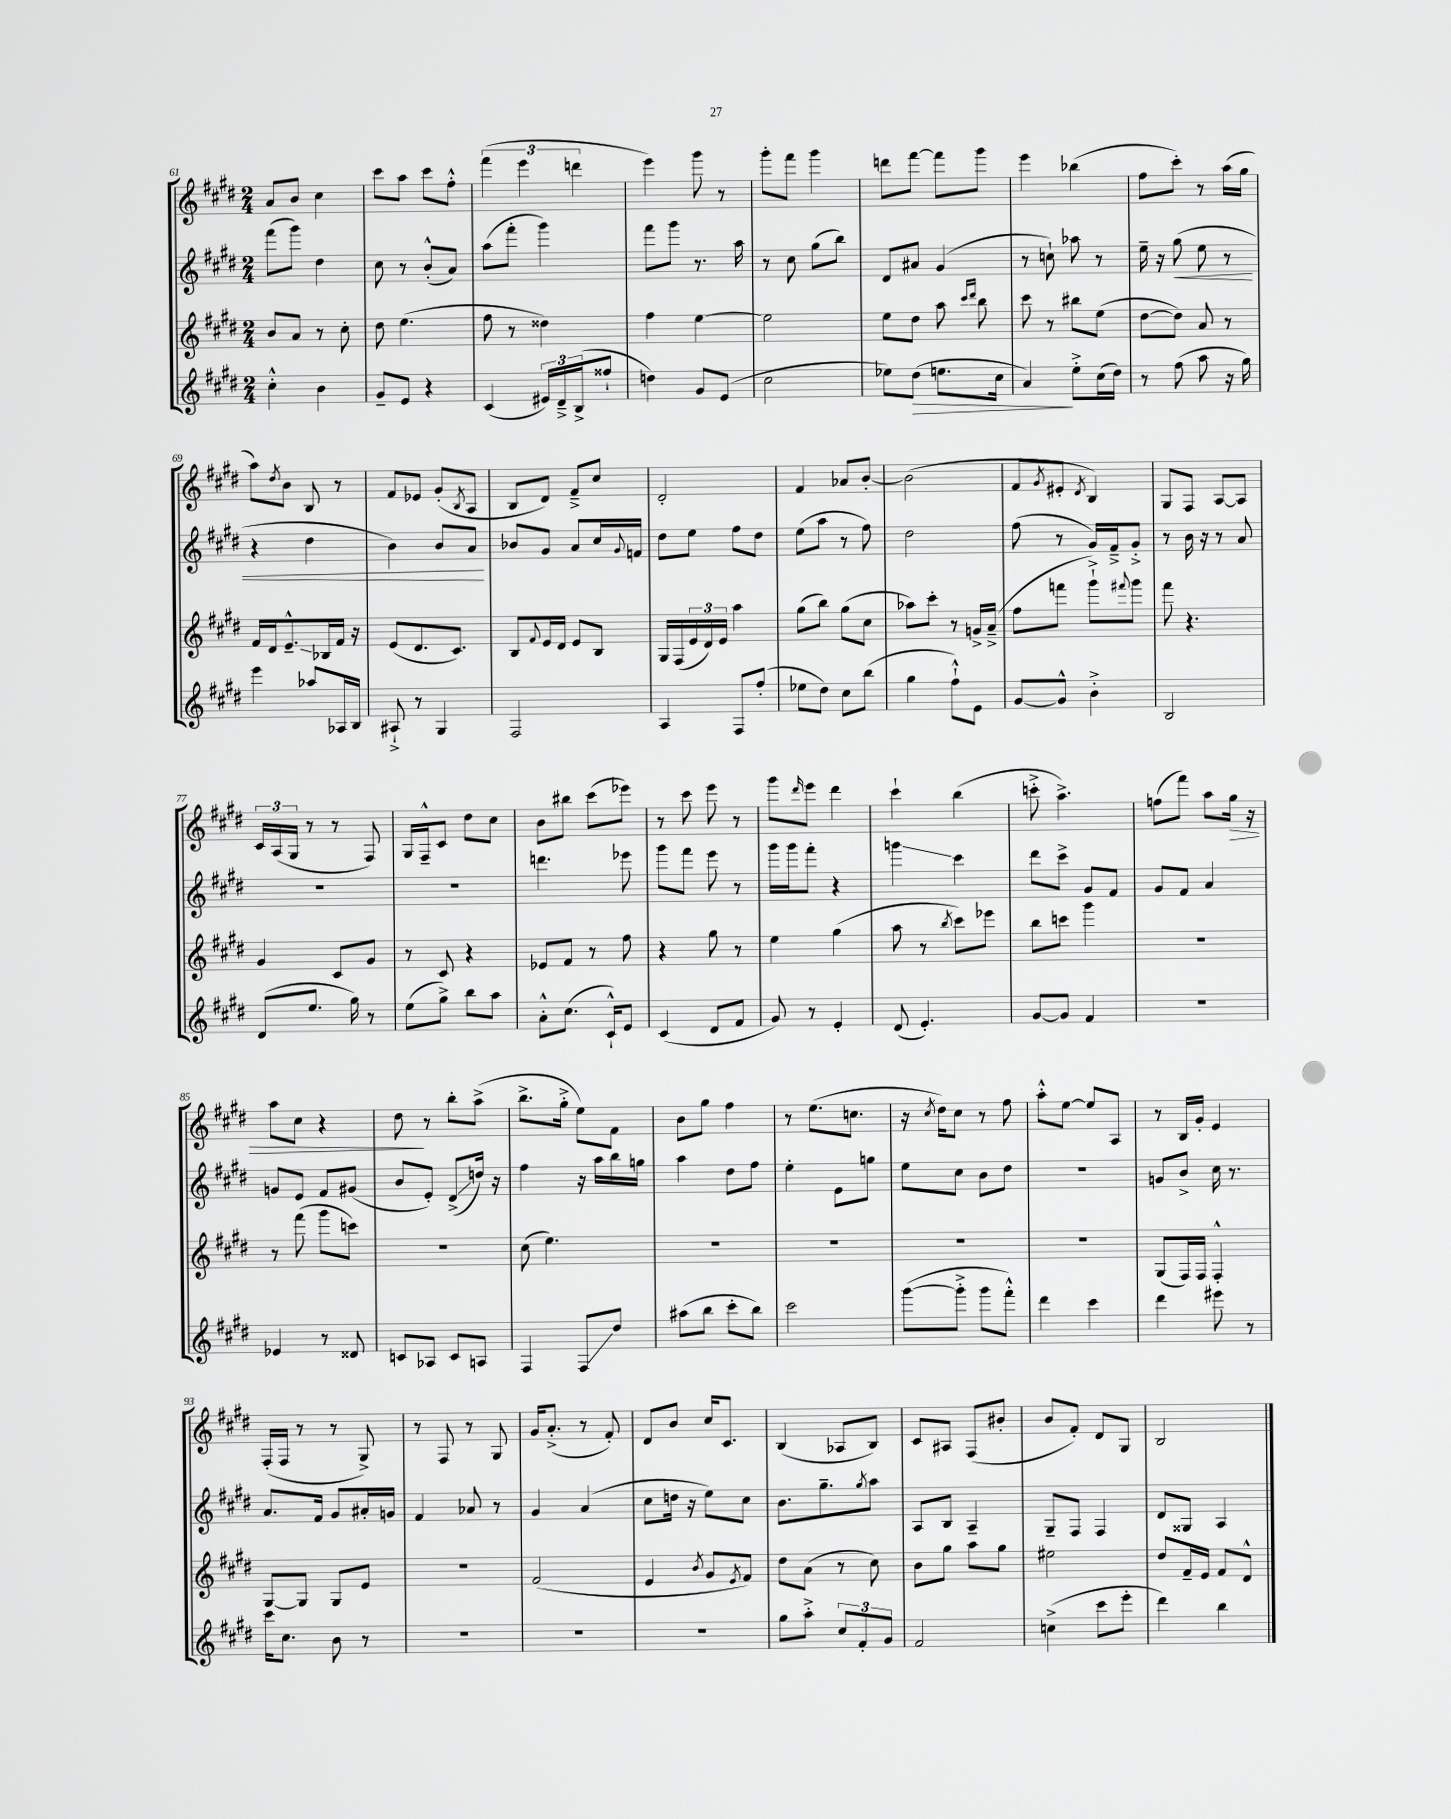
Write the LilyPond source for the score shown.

<<
\new StaffGroup <<
\new Staff = "s0" {
    \clef treble \key e \major \numericTimeSignature \time 2/4
    a'8 b'8 cis''4 |
    cis'''8 a''8 cis'''8 fis''8-.-^ |
    \tuplet 3/2 { fis'''4( e'''4 d'''4 } |
    e'''4) gis'''8 r8 |
    gis'''8-. fis'''8 gis'''4 |
    d'''8 fis'''8~ fis'''8 gis'''8 |
    e'''4 bes''4( |
    fis''8 cis'''8-.) r8 a''16( gis''16 |
    a''8) \acciaccatura { dis''8 } b'8 b8 r8 |
    fis'8 ees'8 gis'8-.( \acciaccatura { b8 } a8 |
    b8 dis'8) fis'8---> cis''8 |
    dis'2-. |
    fis'4 aes'8 b'8~-. |
    b'2( |
    fis'8 \acciaccatura { gis'8 } eis'8-. \acciaccatura { dis'8 } b4) |
    gis8 fis8 a8~ a8 |
    \tuplet 3/2 { cis'16 a16( gis16 } r8 r8 fis8) |
    gis16 fis16---^ cis'8 dis''8 cis''8 |
    b'8 bis''8 cis'''8( ees'''8) |
    r8 cis'''8 e'''8 r8 |
    gis'''8 \grace { dis'''16 } e'''8 dis'''4 |
    cis'''4-! b''4( |
    c'''8-.-> a''4.->) |
    f''8( fis'''8) a''8 gis''16\> r16 |
    a''8 cis''8 r4 |
    dis''8\! r8 b''8-. a''8->( |
    b''8.-> gis''16-.-> e''8) fis'8 |
    b'8 gis''8 fis''4 |
    r8 e''8.( c''8. |
    r16 \acciaccatura { cis''8 } dis''16) cis''8 r8 fis''8 |
    a''8-.-^ e''8~ e''8 a8 |
    r8 b16 gis'16-. e'4 |
    fis16-.( fis16 r8 r8 gis8->) |
    r8 fis8 r8 gis8 |
    gis'16 a'8.-.->( r8 fis'8-.) |
    dis'8 b'8 cis''16 cis'8. |
    b4( aes8 b8) |
    cis'8 ais8 fis8( bis'8-. |
    b'8 fis'8-.) dis'8 gis8 |
    b2 \bar "|." |
}
\new Staff = "s1" {
    \clef treble \key e \major \numericTimeSignature \time 2/4
    fis'''8( gis'''8) dis''4 |
    cis''8 r8 b'8-.-^( a'8) |
    a''8( fis'''8-. gis'''4) |
    fis'''8 gis'''8 r8. a''16 |
    r8 cis''8 gis''8( b''8) |
    dis'8 ais'8 gis'4( |
    r8 c''8-!) aes''8 r8 |
    e''16-- r16 gis''8\<( e''8 r8 |
    r4 dis''4 |
    b'4) b'8 a'8\! |
    bes'8 gis'8 a'8 cis''16 \appoggiatura { gis'8 } f'16 |
    dis''8 e''8 fis''8 dis''8 |
    e''8( a''8 r8 fis''8) |
    dis''2 |
    fis''8( r8 gis'16) fis'16---> gis'8-.-> |
    r8 b'16 r16 r8 a'8 |
    R2 |
    R2 |
    d'''4. ees'''8 |
    gis'''8 fis'''8 e'''8 r8 |
    gis'''16 gis'''16 fis'''8-. r4 |
    g'''4\glissando cis'''4 |
    dis'''8 cis'''8-> gis'8 fis'8 |
    gis'8 fis'8 a'4 |
    g'8 e'8 fis'8 gis'8( |
    b'8 e'8-.) dis'8->\glissando( d''16) r16 |
    fis''4 r16 a''16 b''16 g''16 |
    a''4 dis''8 fis''8 |
    e''4-. e'8 g''8 |
    e''8 cis''8 b'8 dis''8 |
    r2 |
    g'8 b'8-> cis''16 r8. |
    a'8. fis'16 gis'8 ais'16-. g'16 |
    fis'4 aes'8 r8 |
    gis'4 a'4( |
    cis''8 d''16 r16 e''8) cis''8 |
    b'8. gis''8.-- \acciaccatura { gis''8 } a''8 |
    a8 b8 a4-- |
    gis8-- fis8 fis4 |
    dis'8 gisis8 a4 \bar "|." |
}
\new Staff = "s2" {
    \clef treble \key e \major \numericTimeSignature \time 2/4
    b'8 a'8 r8 cis''8-. |
    dis''8 e''4.( |
    fis''8 r8 disis''4) |
    fis''4 e''4~ |
    e''2 |
    e''8 dis''8 a''8 \grace { cis'''16 dis'''16 } b''8 |
    cis'''8 r8 bis''8 e''8( |
    dis''8~ dis''8) a'8 r8 |
    fis'16 dis'16 e'8.---^\glissando bes16 fis'16 r16 |
    e'8( dis'8. cis'8.) |
    b8 \appoggiatura { fis'8 } e'16 dis'16 e'8 b8 |
    gis16 fis16( \tuplet 3/2 { e'16 dis'16) e'16 } a''4 |
    gis''8( b''8) gis''8( cis''8 |
    aes''8) cis'''8-. r8 g'16-> a'16--->( |
    fis''8 f'''8 gis'''8-!->) \appoggiatura { fis'''8 } gis'''8 |
    fis'''8 r4. |
    gis'4 cis'8 gis'8 |
    r8 cis'8 r4 |
    ees'8 fis'8 r8 fis''8 |
    r4 gis''8 r8 |
    e''4 gis''4( |
    a''8 r8 \acciaccatura { b''8 } cis'''8) ees'''8 |
    b''8 c'''8 gis'''4 |
    r2 |
    r8 fis'''8( gis'''8 c'''8) |
    R2 |
    cis''8( e''4.) |
    R2 |
    R2 |
    R2 |
    R2 |
    gis8( fis16) fis16 fis4-.-^ |
    gis8~ gis8 gis8 e'8 |
    r2 |
    fis'2( |
    e'4 \acciaccatura { b'8 } gis'8 \acciaccatura { e'8 } fis'8) |
    dis''8 a'8( r8 cis''8) |
    b'8 gis''8 a''8 gis''8 |
    eis''2 |
    dis''8 fis'16-- e'16 fis'8 dis'8-^ \bar "|." |
}
\new Staff = "s3" {
    \clef treble \key e \major \numericTimeSignature \time 2/4
    cis''4-.-^ b'4 |
    gis'8-- e'8 r4 |
    cis'4( \tuplet 3/2 { eis'16) dis'16---> b16->( } fisis''8-! |
    d''4) gis'8 e'8( |
    cis''2 |
    ees''8) dis''8\>( e''8. cis''16 |
    a'4\!) e''8-.-> cis''16( dis''16) |
    r8 fis''8( a''8 r16 gis''16) |
    e'''4 aes''8 aes16 b16 |
    ais8-!-> r8 gis4 |
    fis2 |
    a4 fis8 fis''8-.( |
    ees''8 dis''8) cis''8 b''8( |
    gis''4 fis''8-!-^) e'8 |
    gis'8~ gis'8-^ b'4-.-> |
    b2 |
    dis'8( e''8. gis''16) r8 |
    e''8( gis''8->) b''8 a''8 |
    a'8-.-^ cis''8.( cis'16-!-^) e'8 |
    cis'4( dis'8 fis'8 |
    gis'8) r8 e'4-. |
    dis'8( e'4.-.) |
    gis'8~ gis'8 fis'4 |
    r2 |
    ees'4 r8 disis'8 |
    c'8 aes8 c'8 a8 |
    fis4 fis8\glissando dis''8 |
    ais''8( b''8 cis'''8-. b''8) |
    cis'''2 |
    gis'''8~( gis'''8-.-> gis'''8 fis'''8-.-^) |
    dis'''4 cis'''4 |
    dis'''4 eis'''8 r8 |
    cis'''16 cis''8. b'8 r8 |
    R2 |
    R2 |
    R2 |
    gis''8 a''8-.-> \tuplet 3/2 { cis''8 fis'8-. gis'8 } |
    fis'2 |
    c''4->( cis'''8 e'''8-. |
    dis'''4) b''4 \bar "|." |
}
>>
>>
\layout { \context { \Score currentBarNumber = #61 } }
